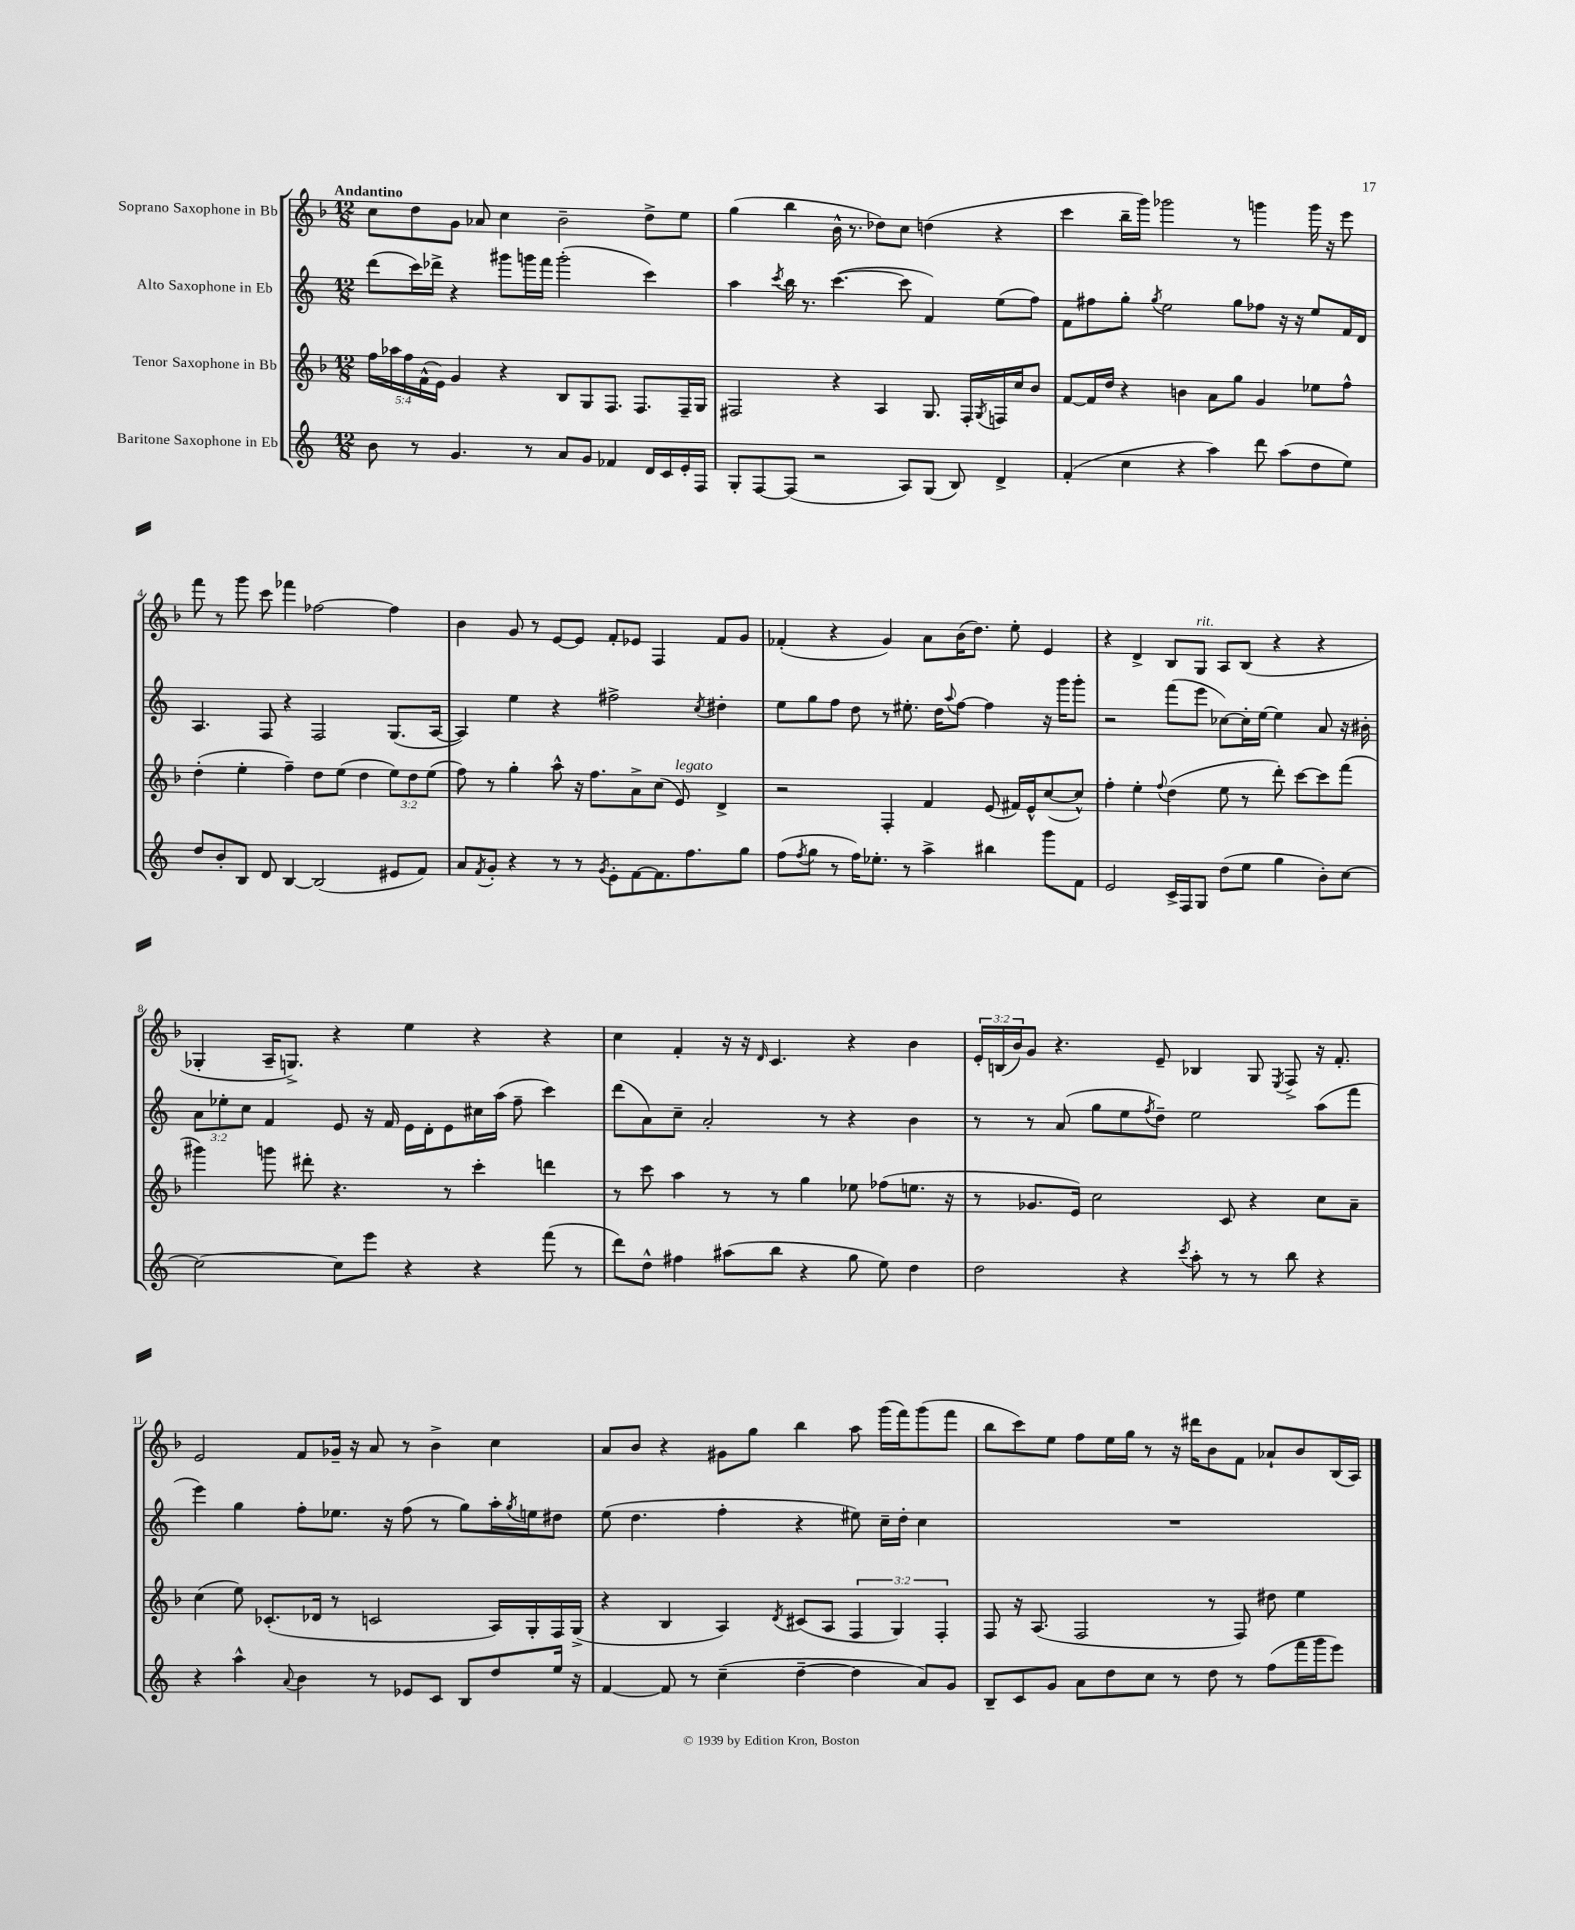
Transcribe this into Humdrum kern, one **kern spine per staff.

**kern	**kern	**kern	**kern
*part4	*part3	*part2	*part1
*staff4	*staff3	*staff2	*staff1
*I"Baritone Saxophone in Eb	*I"Tenor Saxophone in Bb	*I"Alto Saxophone in Eb	*I"Soprano Saxophone in Bb
*clefG2	*clefG2	*clefG2	*clefG2
*k[]	*k[b-]	*k[]	*k[b-]
*M12/8	*M12/8	*M12/8	*M12/8
=1	=1	=1	=1
!	!	!	!LO:TX:a:B:t=Andantino
8b\	20ff\LL	(8ddd\L	8cc\L
.	20aa-X\	.	.
.	20ff\	.	.
8r	.	16ccc\L)	8dd\
.	(20f^^\	.	.
.	.	16ddd-X^\JJ	.
.	20e\JJ)	.	.
4.g/	4g/	4r	8g\J
.	.	.	8a-X/
.	4r	8ggg#X\L	4cc\
8r	.	16gggn\L	.
.	.	16fff\JJ	.
8a/L	8B-/L	(2ggg'\	2b-~\
8g/J	8G/	.	.
4f-X/	8.F/J	.	.
.	8.F/L	.	.
16d/LL	.	4ccc\)	8dd^\L
16c/	.	.	.
16e'/	16F~/L	.	8ee\J
16F/JJ	16G/JJ	.	.
=2	=2	=2	=2
8G'/L	2F#X/	4aa\	(4gg\
[8F/	.	.	.
.	.	8qccc/	.
(8F/J]	.	16bb\	4bb-\
.	.	8.r	.
2r	.	.	.
.	4r	([4.ccc\	16b-^^\
.	.	.	8.r
.	4A/	.	8dd-X\L)
8A/L)	.	8ccc\]	8cc\J
(8G/J	8.G/	4f/)	(4ddn\
8B/)	.	.	.
.	16F#'/LL	.	.
.	8qG/	.	.
4d^/	16Fn/	(8ee\L	4r
.	16cc/J	.	.
.	8b-/J	8ff\J)	.
=3	=3	=3	=3
(4f'/	[8f/L	8f\L	4ccc\
.	16f/L]	8ff#X\	.
.	16dd/JJ	.	.
4cc\	4r	8gg'\J	16bb-~\LL
.	.	.	16ggg\JJ)
.	.	8qgg/	.
.	.	2ee\	2ggg-X\
4r	4bn\	.	.
4aa\)	8a\L	.	.
.	8gg\J	8gg\L	8r
8ddd\	4g/	8ff-X\J	4gggn\
(8aa\L	.	16r	.
.	.	16r	.
8dd\	8ee-X\L	8ee/L	16ggg\
.	.	.	16r
8ee\J)	8ff^^\J	16f/L	8eee\
.	.	16d/JJ	.
!!LO:LB:g=z
=4	=4	=4	=4
8dd/L	(4dd'\	4.A/	8fff\
8b'/	.	.	8r
8B/J	4ee'\	.	8ggg\
8d/	.	8F/	8ccc\
[4B/	4ff~\)	4r	4fff-X\
(2B/]	8dd\L	2F/	[2ff-X\
.	(8ee\J	.	.
.	4dd\	.	.
8e#X/L	12ee\L)	(8.G/L	4ff-\]
.	12dd\	.	.
8f/J)	.	.	.
.	(12ee\J	.	.
.	.	[16A/Jk	.
=5	=5	=5	=5
8a/L	8ff\)	4A/])	4b-\
8qf/	.	.	.
8g'/J	8r	.	.
4r	4gg'\	4ee\	8g/
.	.	.	8r
8r	8aa^^\	4r	[8e/L
8r	16r	.	8e/J]
.	8.ff\L	.	.
8qg/	.	.	.
8e'\L	.	2ff#X^\	8f'/L
[8f\	8a^\	.	8e-X/J
8.f\]	(8cc\J	.	4F/
!	!LO:TX:a:i:t=legato	!	!
.	8e/)	.	.
8.ff\	.	.	.
.	.	8qcc/	.
.	4d^/	4dd#X'\	8f/L
8gg\J	.	.	8g/J
=6	=6	=6	=6
(8ff\L	2r	8ee\L	(4f-X'/
8qff/	.	.	.
8gg\J	.	8gg\	.
8r	.	8ff\J	4r
16ff\KL)	.	8dd\	.
8.ee-X'\J	.	.	.
.	4F'/	8r	4g/)
8r	.	8.ee#X'\	.
4aa^\	4f/	.	8a\L
.	.	16dd\KL	.
.	.	8qqaa/	.
.	.	[8ff\J	(16b-\K
.	.	.	8.dd\J)
4bb#X\	(8e/	4ff\]	.
.	16f#X/LL)	.	8ee'\
.	16e^^/J	.	.
8ggg\L	([8cc/	16r	4e/
.	.	16ggg\KL	.
8f\J	8cc^^/J])	8ggg'\J	.
=7	=7	=7	=7
2e/	4ff'\	2r	4r
.	4ee'\	.	4d^/
.	8qqff/	.	.
16c^/LL	(4dd\	(8fff\L	8B-/L
16F/J	.	.	.
!	!	!	!LO:TX:a:i:t=rit.
8G/J	.	8eee\J	8G/J
(8dd\L	8ee\	[8cc-X\L)	8A/L
8ee\J	8r	16cc-'\L]	(8B-/J
.	.	[16ee\JJ	.
4gg\	8ddd'\)	4ee\]	4r
.	[8ccc\L	.	.
8b'\L)	8ccc\]	8a/	4r
[8cc\J	(8fff\J	16r	.
.	.	16b#X'\	.
!!LO:LB:g=z
=8	=8	=8	=8
2cc\_	4ggg#X\)	12a\L	4G-X'/
.	.	12ee-X'\	.
.	.	12cc\J	.
.	8gggn\	4f/	16A~/KL
.	.	.	8.Gn^/J)
.	8ddd#X'\	.	.
8cc\L]	4.r	8e/	4r
8eee\J	.	16r	.
.	.	16f/	.
4r	.	16e\LL	4ee\
.	.	16d'\J	.
.	8r	8e\	.
4r	4ccc'\	16cc#X\L	4r
.	.	(16aa\JJ	.
.	.	8ff~\	.
(8fff\	4dddn\	4ccc\)	4r
8r	.	.	.
=9	=9	=9	=9
8ddd\L)	8r	(8ddd\L	4cc\
8dd^^\J	8ccc\	8a\)	.
4ff#X\	4aa\	8cc~\J	4f'/
.	.	2a'/	.
(8aa#X\L	8r	.	16r
.	.	.	16r
.	.	.	16qqd/
8bb\J	8r	.	4.c/
4r	4gg\	.	.
.	.	8r	.
8gg\	8ee-X\	4r	4r
8ee\)	(8ff-X\L	.	.
4dd\	8.een\J	4b\	4b-\
.	16r	.	.
=10	=10	=10	=10
2dd\	8r	8r	24e'/LL
.	.	.	(24Bn/
.	.	.	24b-/J)
.	8.g-X/L	8r	8g/J
.	.	(8a/	4.r
.	16e/Jk)	.	.
.	2cc\	8gg\L	.
4r	.	8ee\	.
.	.	8qff/	.
.	.	8dd~\J)	8e~/
8qccc/	.	.	.
8aa'\	.	2ee\	4B-X/
8r	8c/	.	.
8r	4r	.	8G/
.	.	.	8qE/
8bb\	.	.	8F^/
4r	8cc\L	(8aa\L	16r
.	.	.	8.f'/
.	8a~\J	8fff\J	.
!!LO:LB:g=z
=11	=11	=11	=11
4r	(4cc\	4eee\)	2e/
4aa^^\	8ee\)	4gg\	.
.	(8.c-X'/L	.	.
8qqa/	.	.	.
4b\	.	8ff'\L	8f/L
.	16d-X/Jk	.	.
.	8r	8.ee-X\J	16g-X~/Jk
.	.	.	16r
8r	2cn/	.	8a/
.	.	16r	.
8e-X/L	.	(8ff\	8r
8c/J	.	8r	4b-^\
8B/L	.	8gg\L)	.
8dd/	16A/LL)	16aa'\L	4cc\
.	.	8qgg/	.
.	16G'/	16een\J	.
16ee/Jk	16F/	8dd#X\J	.
16r	(16G^/JJ	.	.
=12	=12	=12	=12
[4f/	4r	(8ee\	8a/L
.	.	4.dd\	8b-/J
8f/]	4B-/	.	4r
8r	.	.	.
(4cc~\	4A/)	4ff'\	8g#X\L
.	.	.	8gg\J
.	8qd/	.	.
[4dd~\	(8c#X/L	4r	4bb-\
.	8A/J	.	.
4dd\]	6F/	8ee#X\)	8aa\
.	.	16cc~\LL	(16ggg\LL
.	6G/)	.	.
.	.	16dd'\JJ	16fff\J)
8a/L)	.	4cc\	(8ggg\
.	6F'/	.	.
8g/J	.	.	8fff\J
=13	=13	=13	=13
8B~/L	8F/	1.r	8bb-\L
8c/	16r	.	8ccc\)
.	(8.A/	.	.
8g/J	.	.	8ee\J
8a\L	2F/	.	8ff\L
8dd\	.	.	16ee\L
.	.	.	16gg\JJ
8cc\J	.	.	8r
8r	.	.	16r
.	.	.	16ddd#X\KL
8dd\	8r	.	8b-\
8r	8F/)	.	8f\J
(8ff\L	8dd#X\	.	8a-X`/L
16fff\L	4ee\	.	8b-/
16ggg\J	.	.	.
8eee\J)	.	.	(16B-/L
.	.	.	16A/JJ)
==	==	==	==
*-	*-	*-	*-
